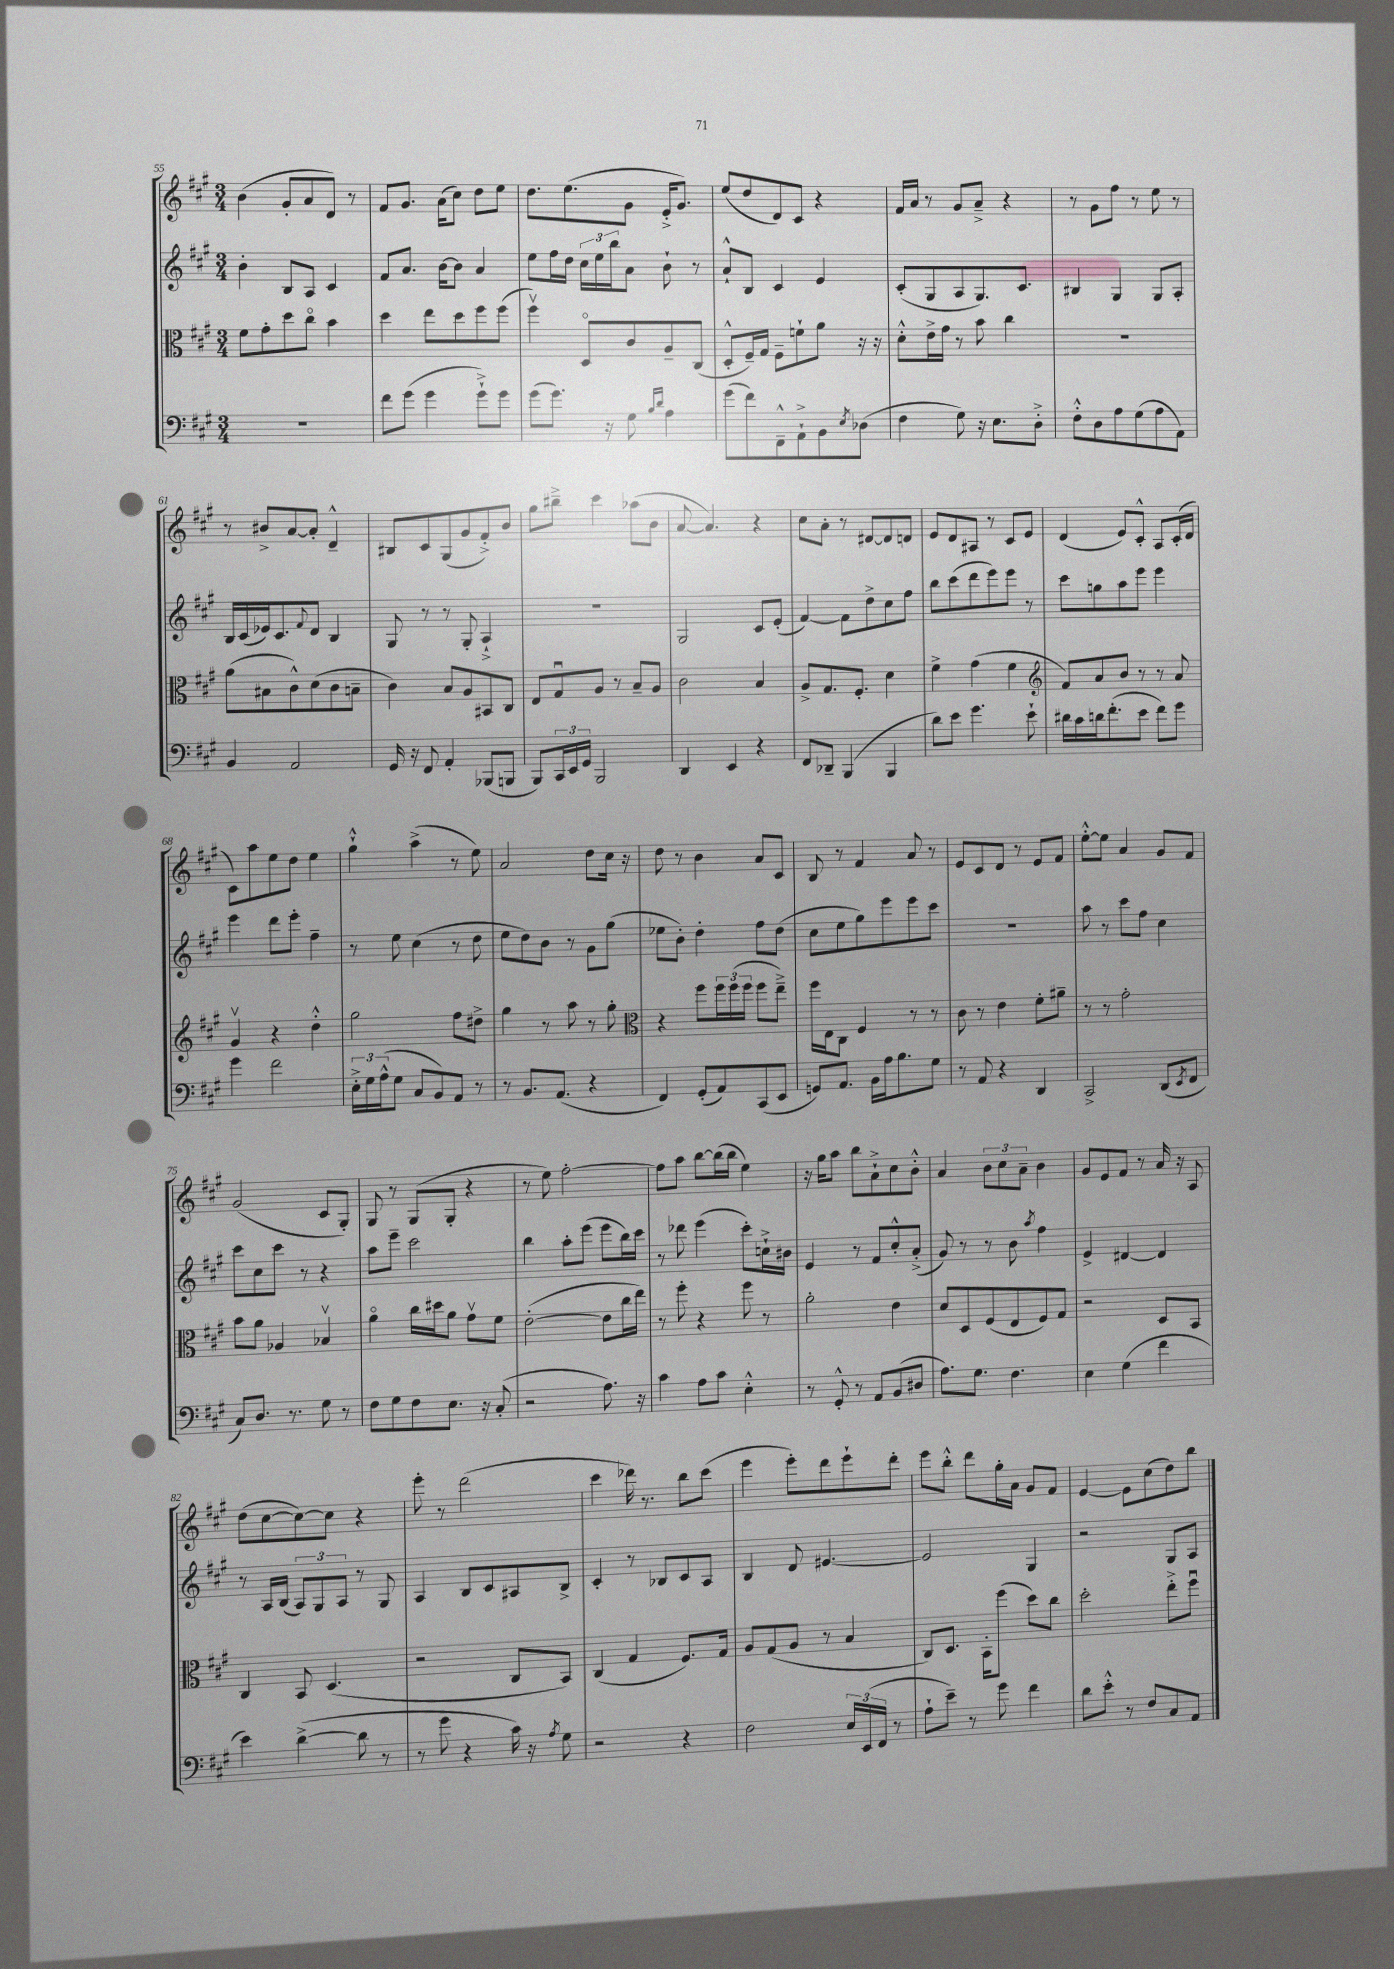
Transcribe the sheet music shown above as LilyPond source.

<<
\new StaffGroup <<
\new Staff = "s0" {
    \clef treble \key a \major \numericTimeSignature \time 3/4
    b'4( gis'8-. a'8 d'8) r8 |
    fis'8 gis'8. a'16( cis''8) d''8 e''8 |
    d''8. e''8.( gis'8 e'16-.-> gis'8.) |
    e''8( d''8 d'8) cis'8 r4 |
    fis'16 a'16 r8 gis'8 a'8---> r4 |
    r8 gis'8 fis''8 r8 e''8 r8 |
    r8 bis'8-> a'8~ a'8-. d'4---^ |
    bis8 cis'8 gis8( gis'8 fis'8-.->) b'8 |
    gis''8 bis''8---> cis'''4 aes''8( b'8 |
    a'8~ a'4.) r4 |
    cis''8 a'8-. r8 dis'8~ dis'8 d'8 |
    e'8 d'8 ais8 r8 cis'8 e'8 |
    d'4( e'8) cis'8-.-^ a8 cis'16-.( d'16 |
    cis'8) a''8 e''8 d''8 e''4 |
    gis''4-!-^ a''4->( r8 e''8) |
    a'2 d''8 cis''16 r16 |
    d''8 r8 b'4 a'8 cis'8 |
    b8 r8 fis'4 a'8 r8 |
    e'8 cis'8 d'8 r8 e'8 fis'8 |
    e''8~-.-^ e''8 a'4 gis'8 fis'8 |
    gis'2( cis'8 gis8-.) |
    gis8 r8 gis8( gis8-. r4 |
    r8 e''8) fis''2~-. |
    fis''8 a''8 b''8~ b''16( b''16 e''4) |
    r16 gis''16 a''8 b''8 a'8-!-> cis''8 b'8-.-^ |
    a'4 \tuplet 3/2 { b'8 cis''8 a'8-- } b'4 |
    gis'8 e'8 fis'8 r8 a'16 r16 a8 |
    d''8( cis''8~ cis''8~) cis''8 r4 |
    e'''8-. r8 d'''2( |
    cis'''4 des'''16) r8. b''8 cis'''8( |
    e'''4 e'''8-.) d'''8 e'''8-! d'''8-. |
    e'''8 b''8-.-^ d'''8 gis''16-. a'16 gis'8 fis'8 |
    e'4~ e'8 cis''8( d''8) b''8 \bar "|." |
}
\new Staff = "s1" {
    \clef treble \key a \major \numericTimeSignature \time 3/4
    b'4-. b8 a8 cis'4 |
    fis'8 a'8. b'16~ b'8 a'4 |
    e''8 fis''16 d''16 \tuplet 3/2 { cis''16 e''16 b''16 } a'8 b'8-! r8 |
    a'8-!-^ b8 cis'4 e'4 |
    cis'8-.( gis8 a8 gis8.) cis'8. |
    bis4 gis4 gis8 a8-. |
    b16 cis'16( ees'16) cis'8. \appoggiatura { fis'8 } d'8 b4 |
    gis8 r8 r8 gis8-. a4-!-> |
    R2. |
    gis2 cis'8 e'8-.( |
    fis'4~) fis'8 d''8-> cis''8 fis''8 |
    b''8 cis'''8( d'''8 e'''8) e'''8 r8 |
    cis'''8 g''8 a''8 e'''8 e'''4 |
    e'''4 d'''8 e'''8-. fis''4-- |
    r8 e''8 cis''4( r8 d''8 |
    e''8 d''8) b'8 r8 gis'8 gis''8( |
    ees''8 b'8-.) d''4-. fis''8 d''8( |
    cis''8 e''8 gis''8) e'''8 e'''8 cis'''8 |
    R2. |
    a''8 r8 cis'''8 fis''8 cis''4 |
    cis'''8 cis''8 cis'''8 r8 r4 |
    a''8 e'''8-- cis'''2 |
    b''4 a''8-. e'''8( e'''8 b''16) cis'''16 |
    r8 des'''8 e'''4( cis'''8-.) c''16-!-> bis'16 |
    e'4 r8 fis'8 cis''8-.-^ a'8-.->( |
    gis'8) r8 r8 b'8 \acciaccatura { a''8 } fis''4 |
    e'4-> dis'4~ dis'4 |
    r8 a16 b16( \tuplet 3/2 { a8) gis8 a8 } r8 gis8 |
    a4 b8 cis'8 ais8 b8-> |
    cis'4-. r8 bes8 cis'8 a8 |
    b4 d'8 eis'4.~ |
    eis'2 gis4 |
    r2 gis8 a8 \bar "|." |
}
\new Staff = "s2" {
    \clef alto \key a \major \numericTimeSignature \time 3/4
    fis'8 gis'8-. d''8 cis''8\flageolet b'4 |
    d''4 e''8 d''8 fis''8 fis''8( |
    fis''4\upbow) d8\flageolet cis'8 a8-- cis8( |
    d8-.-^ fis16--) gis16 fis8-- f'8-! a'8 r16 r16 |
    d'8-.-^ e'16-> gis'16 r8 b'8 cis''4 |
    R2. |
    a'8( bis8 cis'8-^) d'8( cis'8 b8-- |
    cis'4) b8 a8 bis,8 cis8 |
    e8 gis8\downbow a8 r8 b8-- a8 |
    cis'2 b4 |
    a8-> gis8. fis8.-. d'4 |
    fis'4-> gis'4( fis'4 |
    \clef treble fis'8) a'8 b'8 r8 r8 a'8 |
    gis'4\upbow r4 d''4-.-^ |
    gis''2 fis''8 dis''8-> |
    gis''4 r8 a''8 r8 gis''8-. |
    \clef alto r4 fis''8 \tuplet 3/2 { fis''16 fis''16( fis''16 } fis''8 e''8--->) |
    fis''16 e16 cis8 fis4 r8 r8 |
    cis'8 r8 e'4 fis'8-. ais'8-- |
    r8 r8 gis'2-. |
    b'8 a'8 aes4 bes4\upbow |
    a'4\flageolet cis''16 dis''16 a'8 gis'8\upbow fis'8 |
    e'2~-.( e'8 cis''16 e''16) |
    r8 fis''8-. r4 fis''8 r8 |
    a'2-. e'4 |
    d'8 d8 fis8( e8 fis8) gis8 |
    r2 d8 b,8 |
    cis4 b,8 d4.( |
    r2 cis8 b,8) |
    cis4( gis4 fis8.) gis16 |
    a8 gis8( a8 r8 b4 |
    cis8) d8. b,16-. fis''8( d''8) cis''8 |
    d''2-. e''8-.-> fis''8\downbow \bar "|." |
}
\new Staff = "s3" {
    \clef bass \key a \major \numericTimeSignature \time 3/4
    R2. |
    fis'8 gis'8( gis'4 gis'8-!->) gis'8 |
    gis'8( gis'8.) r16 gis8 \grace { b16 d'16 } a4 |
    gis'8( fis'8) fis,8---^ a,8-!-> b,8 \acciaccatura { e8 } des8( |
    fis4 gis8) r16 e8. d8-.-> |
    fis8-.-^ d8 a8 gis8( a8 a,8) |
    b,4 a,2 |
    gis,16 r16 fis,8 a,4-. bes,,8( b,,8 |
    b,,8) \tuplet 3/2 { cis,16 e,16 gis,16 } b,,2 |
    d,4 e,4 r4 |
    fis,8 des,8-- b,,4( b,,4 |
    d'8) e'8 gis'4. e'8-! |
    dis'16 cis'16 d'16 fis'8.-.( e'8 fis'8) gis'8 |
    gis'4 fis'2 |
    \tuplet 3/2 { e16-.-> gis16 a16-^( } gis8 cis8 b,8) a,8 r8 |
    r8 b,8. a,8.( r4 |
    fis,4) gis,8-.( a,8) cis,8( e,8 |
    g,8) a,8. b,16 a16 b8. gis8 |
    r8 a,8 r4 d,4 |
    cis,2-> d,8( \acciaccatura { e,8 } fis,8 |
    cis8) d8. r8. gis8 r8 |
    fis8 gis8 fis8 e8. r16 cis8-.( |
    r2 a8.) r16 |
    cis'4 a8 cis'8 e4-.-^ |
    r8 gis,8-.-^ r8 a,8 b,8( dis8 |
    a8.) gis8. fis4. |
    e4 gis4( fis'4 |
    e'4) d'4~->( d'8 r8 |
    r8 gis'8 r4 cis'16) r16 \acciaccatura { a8 } gis8 |
    r2 r4 |
    fis2 \tuplet 3/2 { e16 e,16( fis,16 } r8 |
    a8-! e'8--) r8 gis'8 fis'4 |
    d'8 e'8-.-^ r8 fis8 cis8 a,8 \bar "|." |
}
>>
>>
\layout { \context { \Score currentBarNumber = #55 } }
